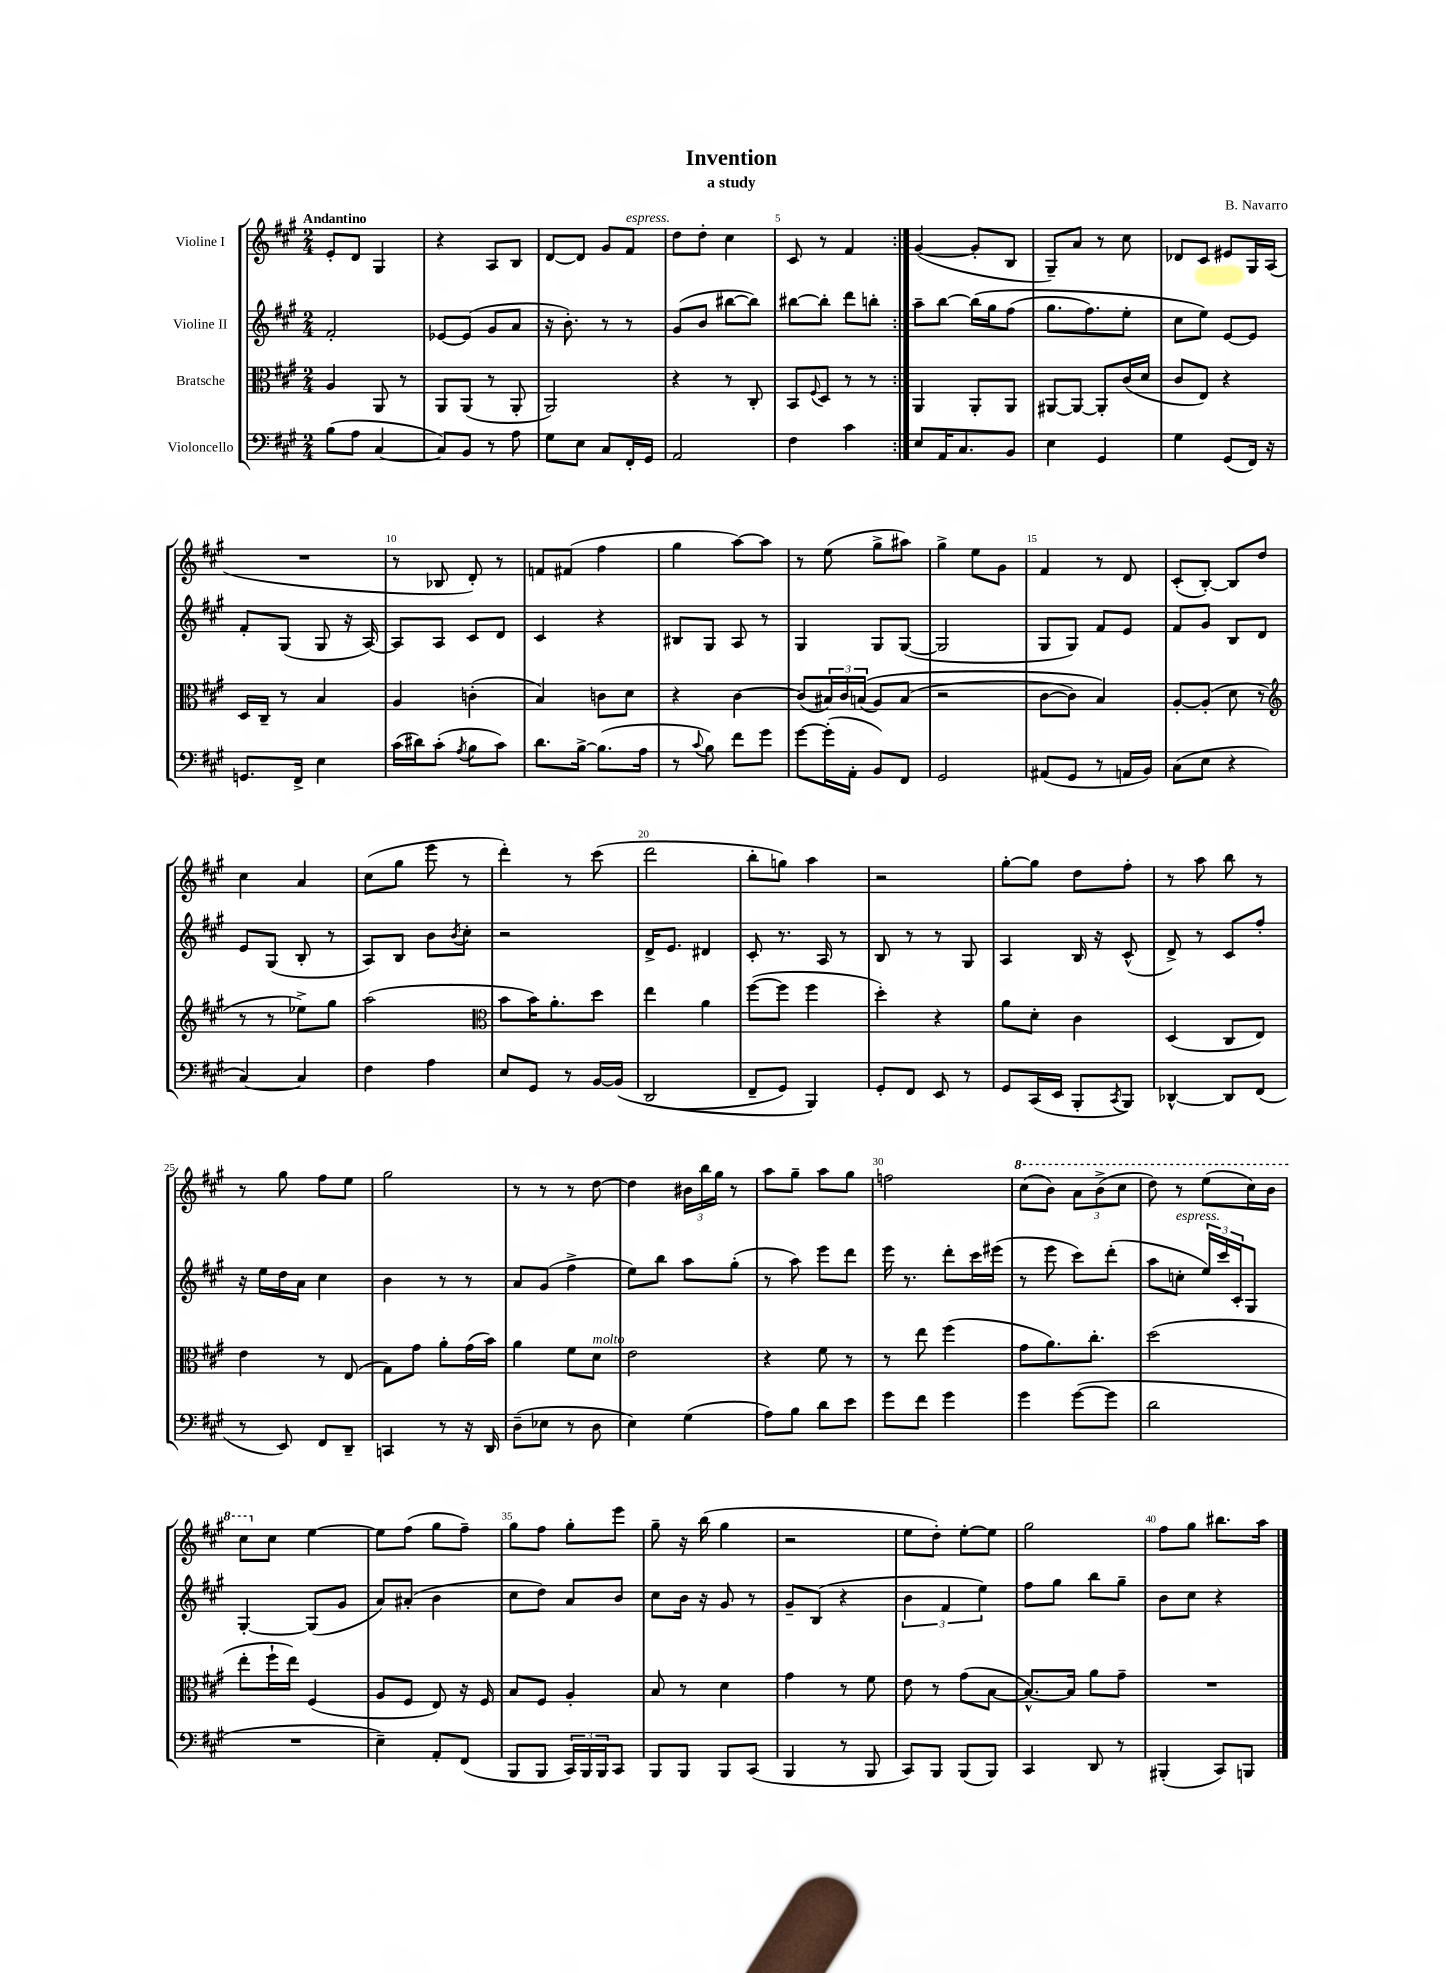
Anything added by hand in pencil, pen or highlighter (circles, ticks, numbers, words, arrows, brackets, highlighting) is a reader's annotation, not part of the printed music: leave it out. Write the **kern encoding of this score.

**kern	**kern	**kern	**kern
*staff4	*staff3	*staff2	*staff1
*clefF4	*clefC3	*clefG2	*clefG2
*k[f#c#g#]	*k[f#c#g#]	*k[f#c#g#]	*k[f#c#g#]
*M2/4	*M2/4	*M2/4	*M2/4
(8B	4A	2f#'	8e'
8A	.	.	8d
[4C#	8AA	.	4G#
.	8r	.	.
=	=	=	=
8C#])	8AA	[8e-	4r
8BB	(8AA	(8e-]	.
8r	8r	8g#	8A
8A	8AA'	8a	8B
=	=	=	=
8G#	2AA)	16r	[8d
.	.	8.b')	.
8E	.	.	8d]
8C#	.	8r	8g#
16FF#'	.	8r	8f#
16GG#	.	.	.
=	=	=	=
2AA	4r	(8g#	8dd
.	.	8b	8dd'
.	8r	[8bb#	4cc#
.	8C#'	8bb#])	.
=	=	=	=
4F#	8BB	[8bb#	8c#
.	8qqF#	.	.
.	8D	8bb#']	8r
4c#	8r	8ddd	4f#
.	8r	8bb'	.
=:|!	=:|!	=:|!	=:|!
8E	4AA	8aa~	([4g#
16AA	.	[8bb	.
8.C#	.	.	.
.	8AA'	&(16bb]	8g#']
.	.	16gg#	.
8BB	8AA	(8ff#	8B
=	=	=	=
4E	[8AA#	8.gg#	8G#~)
.	8AA#_	.	8a
.	.	8.ff#)	.
4GG#	8AA#']	.	8r
.	(16c#	8ee'	8cc#
.	16d	.	.
=	=	=	=
4G#	8c#	8cc#	8d-
.	8E)	8ee&)	8c#
(8GG#	4r	[8e	8e#
16FF#)	.	8e]	16G#
16r	.	.	(16A
=	=	=	=
8.GG	16D	8f#'	2r
.	16C#~	.	.
.	8r	(8G#	.
16FF#^	.	.	.
4E	4B	8G#	.
.	.	16r	.
.	.	[16A)	.
=	=	=	=
(16c#	4A	8A]	8r
16d#)	.	.	.
(8c#'	.	8A	8B-
8qA	.	.	.
8B	(4c'	8c#	8d')
8c#)	.	8d	8r
=	=	=	=
8.d	4B)	4c#	8f
.	.	.	(8f#
[16B^	.	.	.
(8.B]	8c	4r	4ff#
.	8d	.	.
16A	.	.	.
=	=	=	=
8r	4r	8B#	4gg#
8qqc#	.	.	.
8B)	.	8G#	.
8f#	[4c#	8A	[8aa)
8g#	.	8r	8aa]
=	=	=	=
[8g#	(8c#]	4G#	8r
(16g#']	24B#)	.	(8ee
.	24c#	.	.
16AA'	.	.	.
.	&((24B	.	.
8BB)	8A)	8G#	8gg#^
8FF#	(8B	([8G#	8aa#)
=	=	=	=
2GG#	2r	2G#]	4gg#^
.	.	.	8ee
.	.	.	8g#
=	=	=	=
(8AA#	[8c#	8G#	4f#
8GG#	8c#])	8G#)	.
8r	4B&)	8f#	8r
16AA	.	8e	8d
16BB)	.	.	.
=	=	=	=
(8C#	[8A'	8f#	(8c#'
8E	(8A']	8g#	[8B')
4r	8d	8B	8B]
.	8r	8d	8dd
=	=	=	=
*	*clefG2	*	*
[4C#)	8r	8e	4cc#
.	8r	(8G#	.
4C#]	8ee-^)	8B'	4a
.	8gg#	8r	.
=	=	=	=
4F#	(2aa	8A)	(8cc#
.	.	8B	8gg#
4A	.	8b	8eee
.	.	8qb	.
.	.	8cc#'	8r
=	=	=	=
*	*clefC3	*	*
8E	8b	2r	4ddd')
8GG#	16b)	.	.
.	8.a'	.	.
8r	.	.	8r
[16BB	8dd	.	(8ccc#
&(16BB]	.	.	.
=	=	=	=
(2DD	4ee	16d^	2ddd
.	.	8.e	.
.	4a	4d#	.
=	=	=	=
8FF#~	([8ff#	8c#'	8bb'
8GG#)	8ff#]	8.r	8gg)
4BBB&)	4ff#	.	4aa
.	.	16A	.
.	.	8r	.
=	=	=	=
8GG#'	4dd')	8B	2r
8FF#	.	8r	.
8EE	4r	8r	.
8r	.	8G#	.
=	=	=	=
8GG#	8a	4A	[8gg#'
(16CC#	8d'	.	8gg#]
16EE	.	.	.
8BBB'	4c#	16B	8dd
.	.	16r	.
8qCC#	.	.	.
8BBB)	.	(8c#^^	8ff#'
=	=	=	=
[4DD-^^	(4D	8d^)	8r
.	.	8r	8aa
8DD-]	8C#	8c#	8bb
(8FF#	8E)	8ff#'	8r
=	=	=	=
8r	4e	16r	8r
.	.	16ee	.
8EE)	.	16dd	8gg#
.	.	16a	.
8FF#	8r	4cc#	8ff#
8DD~	(8E	.	8ee
=	=	=	=
4CC	8G#)	4b	2gg#
.	8g#	.	.
8r	8a'	8r	.
16r	(16g#	8r	.
16DD	16b)	.	.
=	=	=	=
(8D~	4a	8a	8r
8E-	.	(8g#	8r
8r	8f#	4ff#^	8r
8D	8d	.	[8dd
=	=	=	=
4E)	2e	8ee)	4dd]
.	.	8bb	.
(4G#	.	8aa	24b#
.	.	.	24bb
.	.	.	24gg#
.	.	(8gg#'	8r
=	=	=	=
8A)	4r	8r	8aa
8B	.	8aa)	8gg#~
8d	8f#	8eee	8aa
8e	8r	8ddd	8gg#
=	=	=	=
8g#	8r	16eee	2ff
.	.	8.r	.
8f#	8ee	.	.
4g#	(4ff#	8ddd'	.
.	.	16ccc#	.
.	.	(16eee#	.
=	=	=	=
4g#	8g#	8r	(8ccc#
.	8.a)	8eee	8bb)
([8g#	.	8ccc#)	12aa
.	8.cc#'	.	.
.	.	.	(12bb^
8g#]	.	(8ddd'	.
.	.	.	12ccc#
=	=	=	=
2d	(2dd	8aa	8ddd)
.	.	8cc'	8r
.	.	24ee)	(8eee
.	.	24ccc#	.
.	.	24c#'	.
.	.	8G#	16ccc#)
.	.	.	16bb
=	=	=	=
2r	8ee'	[4G#'	8ccc#
.	16ff#`	.	8cc#
.	16ee)	.	.
.	(4F#	(8G#]	[4ee
.	.	8g#	.
=	=	=	=
4E~)	8A	8a)	8ee]
.	8F#	(8a#'	(8ff#
8AA'	8E)	4b	8gg#
(8FF#	16r	.	8ff#~)
.	16F#	.	.
=	=	=	=
8BBB	8B	8cc#	8gg#
8BBB	8F#	8dd)	8ff#
24CC#)	4A'	8a	8gg#'
24BBB	.	.	.
24BBB	.	.	.
8CC#	.	8b	8eee
=	=	=	=
8BBB	8B	8cc#	8gg#~
8BBB	8r	16b	16r
.	.	16r	(16bb
8BBB	4d	8g#	4gg#
(8CC#	.	8r	.
=	=	=	=
4BBB	4g#	8g#~	2r
.	.	(8B	.
8r	8r	4r	.
8BBB	8f#	.	.
=	=	=	=
8CC#)	8e	6b	8ee
8BBB	8r	.	8dd')
.	.	6f#	.
(8BBB	(8g#	.	[8ee'
.	.	6ee)	.
8BBB)	[8B	.	8ee]
=	=	=	=
4CC#	8.B^^_)	8ff#	2gg#
.	.	8gg#	.
.	16B]	.	.
8DD	8a	8bb	.
8r	8g#~	8gg#~	.
=	=	=	=
(4BBB#'	2r	8b	8ff#
.	.	8cc#	8gg#
8CC#)	.	4r	8.bb#
8BBB	.	.	.
.	.	.	16aa
==	==	==	==
*-	*-	*-	*-
